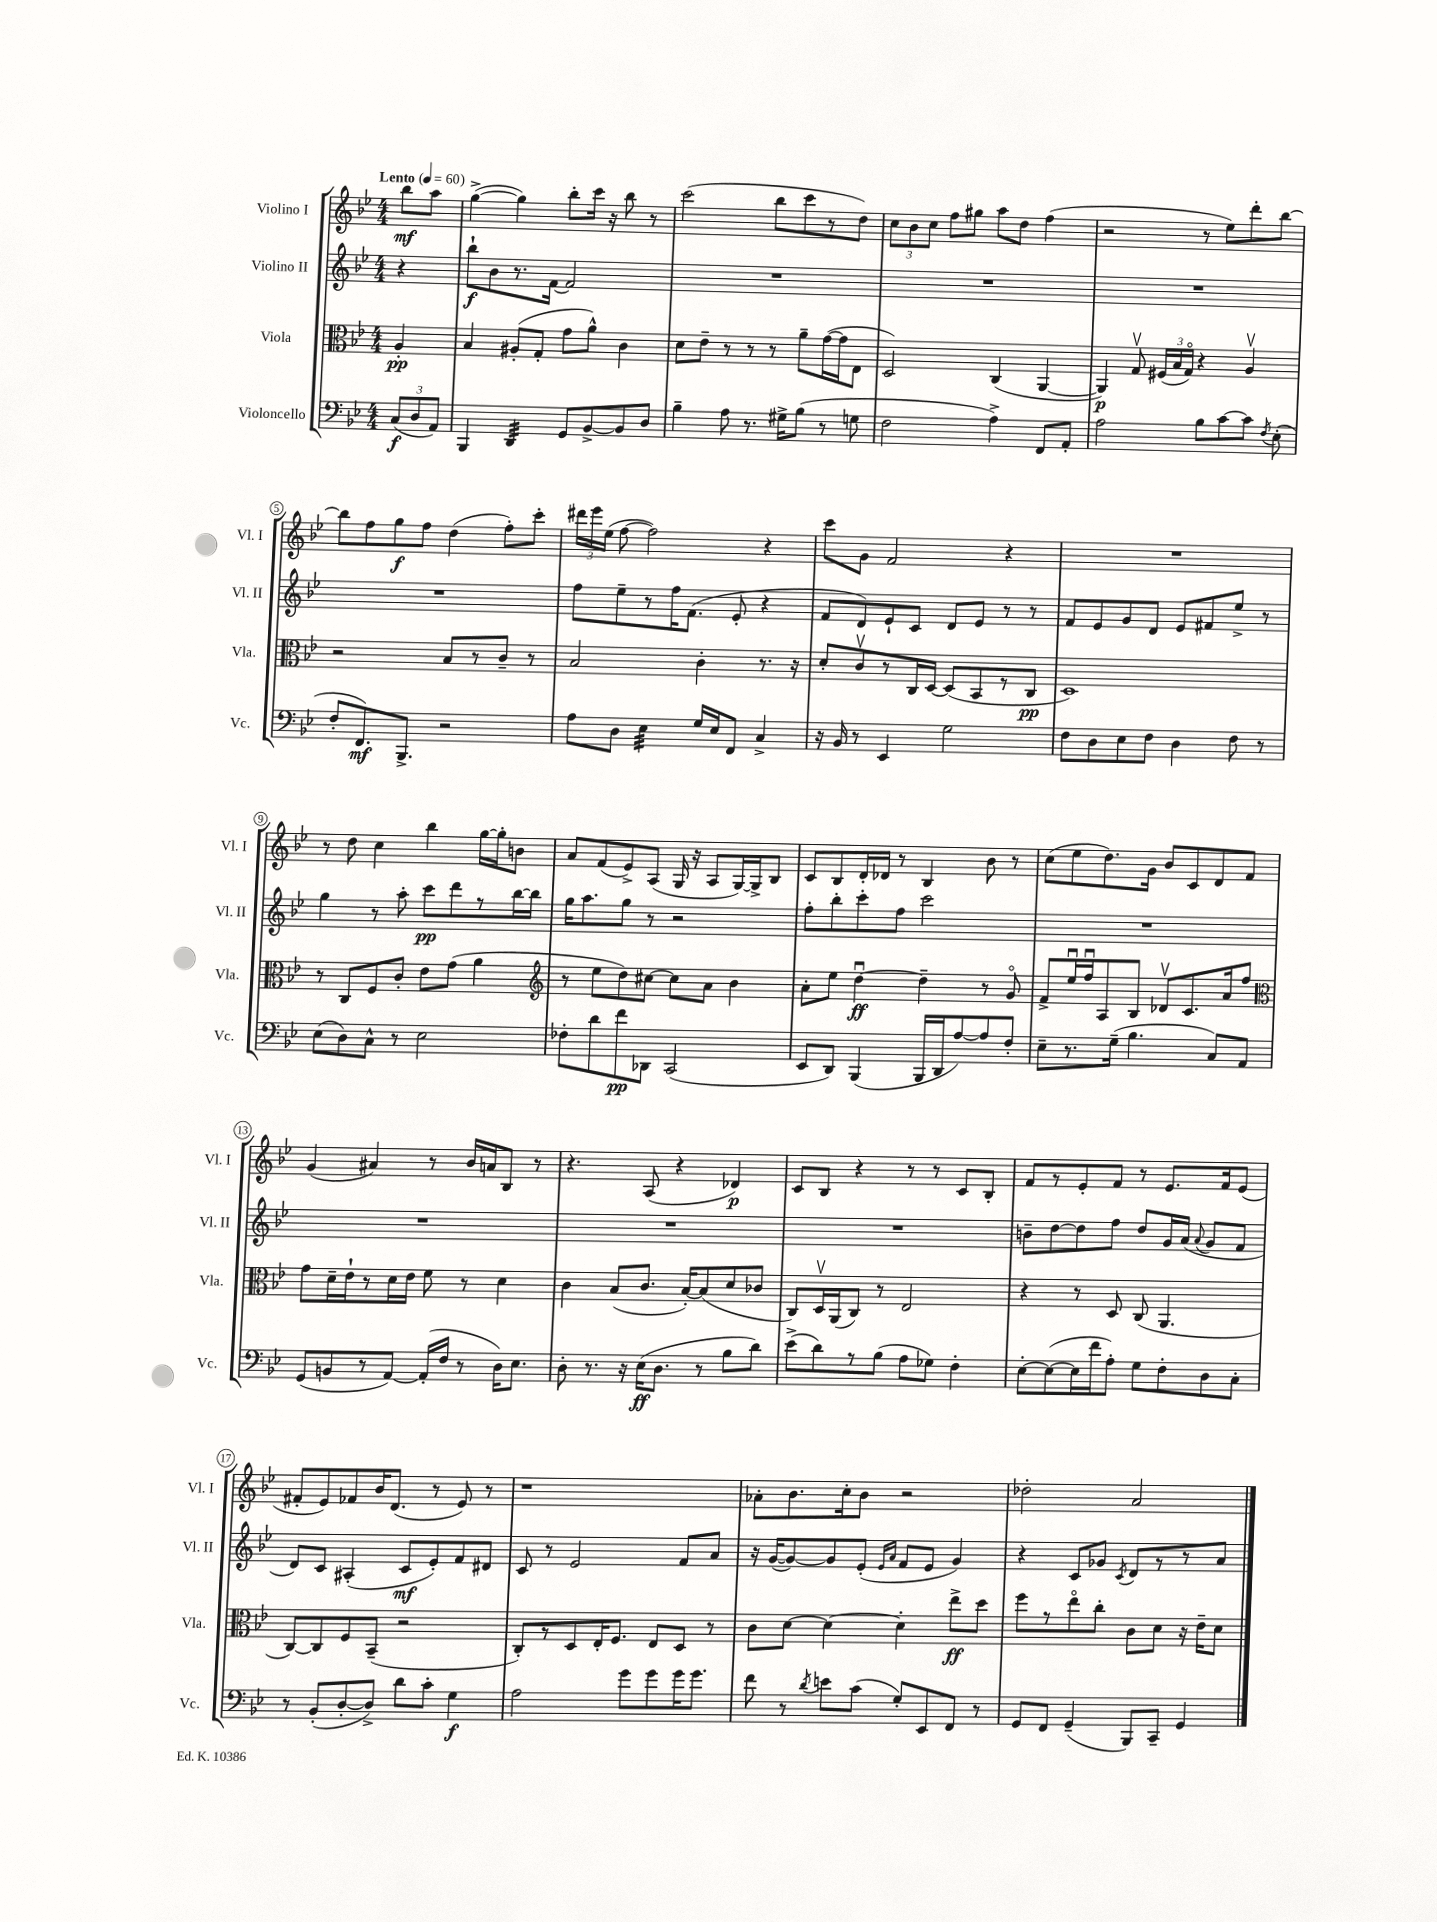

**kern	**kern	**kern	**kern
*staff4	*staff3	*staff2	*staff1
*clefF4	*clefC3	*clefG2	*clefG2
*k[b-e-]	*k[b-e-]	*k[b-e-]	*k[b-e-]
*M4/4	*M4/4	*M4/4	*M4/4
*MM60	*MM60	*MM60	*MM60
(12C/L	4A'/	4r	8bb-\L
12D/	.	.	.
.	.	.	8aa\J
12AA/J)	.	.	.
=	=	=	=
4BBB-/	4B-/	8bb-`\L	([4gg^\
.	.	8b-\	.
4DD/	(8A#'/L	8.r	4gg\])
.	8G'/J	.	.
.	.	[16f\Jk	.
8GG/L	8g\L	2f/]	8bb-'\L
[8BB-^/	8a^^\J)	.	16ccc\Jk
.	.	.	16r
8BB-/]	4c\	.	8bb-\
8D/J	.	.	8r
=	=	=	=
4B-~\	8d\L	1r	(2ccc\
.	8e-~\J	.	.
8A\	8r	.	.
8.r	8r	.	.
.	8r	.	8bb-\L
16G#^\LK	.	.	.
(8B-\J	8a~\L	.	8ccc\
8r	([16g\L	.	8r
.	16g\]J	.	.
8G\	8E-\J	.	8dd\J)
=	=	=	=
2F\	2D/)	1r	12cc\L
.	.	.	12b-\
.	.	.	12cc\J
.	.	.	8ff\L
.	.	.	8gg#\J
4A^\)	(4C/	.	8aa\L
.	.	.	8dd\J
8FF/L	[4AA/	.	(4ff\
8AA'/J	.	.	.
=	=	=	=
2A\	4AA/])	1r	2r
.	8Gv/	.	.
.	(24F#/LL	.	.
.	24B-/	.	.
.	24Go/JJ)	.	.
8B-\L	4r	.	8r
[8c\	.	.	8ee-\L)
8c\]J	4Av/	.	8ddd'\
8qF/	.	.	.
(8E-'\	.	.	[8bb-\J
=	=	=	=
8F'/L	2r	1r	8bb-\]L
8.FF/)	.	.	8ff\
.	.	.	8gg\
8.BBB-^/J	.	.	.
.	.	.	8ff\J
2r	8B-/L	.	(4dd\
.	8r	.	.
.	8c~/J	.	8ff'\L)
.	8r	.	8ccc'\J
=	=	=	=
8A\L	2B-/	8ff\L	24ddd#\LL
.	.	.	24eee-\
.	.	.	(24ee-\JJ
8D\J	.	8ee-~\	[8ff\
4E-\	.	8r	2ff\])
.	.	16ff\K	.
.	.	(8.f\J	.
16G/LL	4c'\	.	.
16E-/J	.	.	.
8FF/J	.	8e-'/	.
4C^/	8.r	4r	4r
.	16r	.	.
=	=	=	=
16r	8d'/L	8f/L	8ccc\L
16BB-/	.	.	.
8r	8cv/	8d/)	8g\J
4EE-/	8r	8e-`/	2f/
.	16C/L	8c/J	.
.	[16D/JJ	.	.
2G\	(8D/]L	8d/L	.
.	8BB-/	8e-/J	.
.	8r	8r	4r
.	8C/J	8r	.
=	=	=	=
8F\L	1D)	8f/L	1r
8D\	.	8e-/	.
8E-\	.	8g/	.
8F\J	.	8d/J	.
4D\	.	8e-/L	.
.	.	8f#/	.
8F\	.	8ee-^/J	.
8r	.	8r	.
=	=	=	=
(8E-\L	8r	4gg\	8r
8D\)	8C/L	.	8dd\
8C^^\J	8F/	8r	4cc\
8r	8c'/J	8aa'\	.
2E-\	8e-\L	8ccc\L	4bb-\
.	(8g\J	8ddd\	.
.	4a\	8r	[16gg\LL
.	.	.	16gg'\]J
.	.	[16bb-\L	8b\J
.	.	16bb-\]JJ	.
=	=	=	=
*	*clefG2	*	*
8F-'\L	8r	16gg\LK	8a/L
.	.	8.aa\	.
8d\	8ee-\L	.	(8f/
8f\	8dd\)	8gg\J	8e-^/)
8DD-\J	[8cc#\J	8r	(8A/J
(2CC/	8cc#\]L	2r	16G/
.	.	.	16r
.	8a\J	.	8A/L
.	4b-\	.	[16G/L)
.	.	.	16G^/]J
.	.	.	8B-/J
=	=	=	=
8EE-/L	8a'\L	8ff'\L	8c/L
8DD/J)	8ee-\J	8bb-'\	8B-/
(4BBB-/	[4ddu\	8ccc'\	16d'/L
.	.	.	16d-/JJ
.	.	8ff\J	8r
16BBB-/LL	4dd~\]	2ccc\	4B-/
16DD/J	.	.	.
[8A/)	.	.	.
8A/]	8r	.	8b-\
8F'/J	8go/	.	8r
=	=	=	=
8E-~\L	8f^/L	1r	(8cc\L
8.r	16ee-u/L	.	8ee-\
.	16ffu/J	.	.
.	8A/	.	8.dd\)
(16G~\Jk	.	.	.
4.B-\	8B-/J	.	.
.	.	.	16g\Jk
.	8d-v/L	.	8b-/L
.	8.c/	.	8c/
8C/L)	.	.	8d/
.	16a/k	.	.
8AA/J	8ff/J	.	8f/J
=	=	=	=
*	*clefC3	*	*
(8GG/L	8g\L	1r	(4g/
8BB/	16d~\L	.	.
.	16e-`\J	.	.
8r	8r	.	4a#/)
[8AA/J)	16d\L	.	.
.	16e-\JJ	.	.
(16AA'/]LL	8f\	.	8r
16F/JJ	.	.	.
8r	8r	.	16b-/LL
.	.	.	16a/J
16D\LK)	4d\	.	8B-/J
8.E-\J	.	.	.
.	.	.	8r
=	=	=	=
8D'\	4c\	1r	4.r
8.r	.	.	.
.	(8B-/L	.	.
16r	.	.	.
(16E-\LK	8.c/J	.	(8A/
8.D\J	.	.	.
.	.	.	4r
.	[16B-'/LK)	.	.
8r	(8B-/]	.	.
8B-\L	8d/	.	4d-/)
8d\J)	8c-/J	.	.
=	=	=	=
(8e-^\L	8C/L)	1r	8c/L
8d\)	16Dv/L	.	8B-/J
.	(16AA/J	.	.
8r	8C/J)	.	4r
(8B-\J	8r	.	.
8A\L	2E-/	.	8r
8G-\J)	.	.	8r
4F'\	.	.	8c/L
.	.	.	8B-'/J
=	=	=	=
[8E-'\L	4r	8b~\L	8f/L
(8E-\_	.	[8dd\	8r
16E-\]L	8r	8dd\]	8e-'/
16f\J	.	.	.
8A'\J)	8D/	8ff\J	8f/J
8G\L	(8C/	8dd/L	8r
8F'\	4.AA/	16g/L	8.e-/L
.	.	(16a/JJ	.
.	.	8qqa/	.
8D\	.	8g/L	.
.	.	.	16f/k
8C'\J	.	8f/J	(8e-/J
=	=	=	=
8r	[8C/L)	8d/L)	8f#'/L
(8BB-'/L	8C/]	8c/J	8e-/)
[8D'/	8F/	(4A#'/	8f-/
8D^/]J)	(8BB-~/J	.	16b-/K
.	.	.	(8.d/J
8d\L	2r	8c/L	.
8c'\J	.	8e-'/)	8r
4G\	.	8f/	8e-/)
.	.	8d#/J	8r
=	=	=	=
2A\	8C'/L)	8c/	1r
.	8r	8r	.
.	8D/	2e-/	.
.	16E-'/K	.	.
.	8.F/J	.	.
8g\L	.	.	.
8g\	8E-/L	.	.
16g\K	8D/J	8f/L	.
8.g\J	.	.	.
.	8r	8a/J	.
=	=	=	=
8f\	8c\L	16r	8a-'\L
.	.	([16g/LK	.
8r	[8d\J	8g/_)	8.b-\
8qd/	.	.	.
8e\L	4d\_	8g/]	.
.	.	.	16cc'\k
(8c\J	.	(8e-'/J	8b-\J
.	.	16qqe-/LL	.
.	.	16qqa/JJ	.
8G'/L)	4d'\]	8f/L	2r
8EE-/	.	8e-/J	.
8FF/J	8ee-^\L	4g/)	.
8r	8dd\J	.	.
=	=	=	=
8GG/L	8ff\L	4r	2dd-'\
8FF/J	8r	.	.
(4GG~/	8ee-o\	8c/L	.
.	8cc'\J	8g-/J	.
.	.	8qc/	.
8BBB-/L)	8c\L	8d/L	2a/
8CC~/J	8d\J	8r	.
4GG/	16r	8r	.
.	16e-~\LK	.	.
.	8d\J	8a/J	.
==	==	==	==
*-	*-	*-	*-
